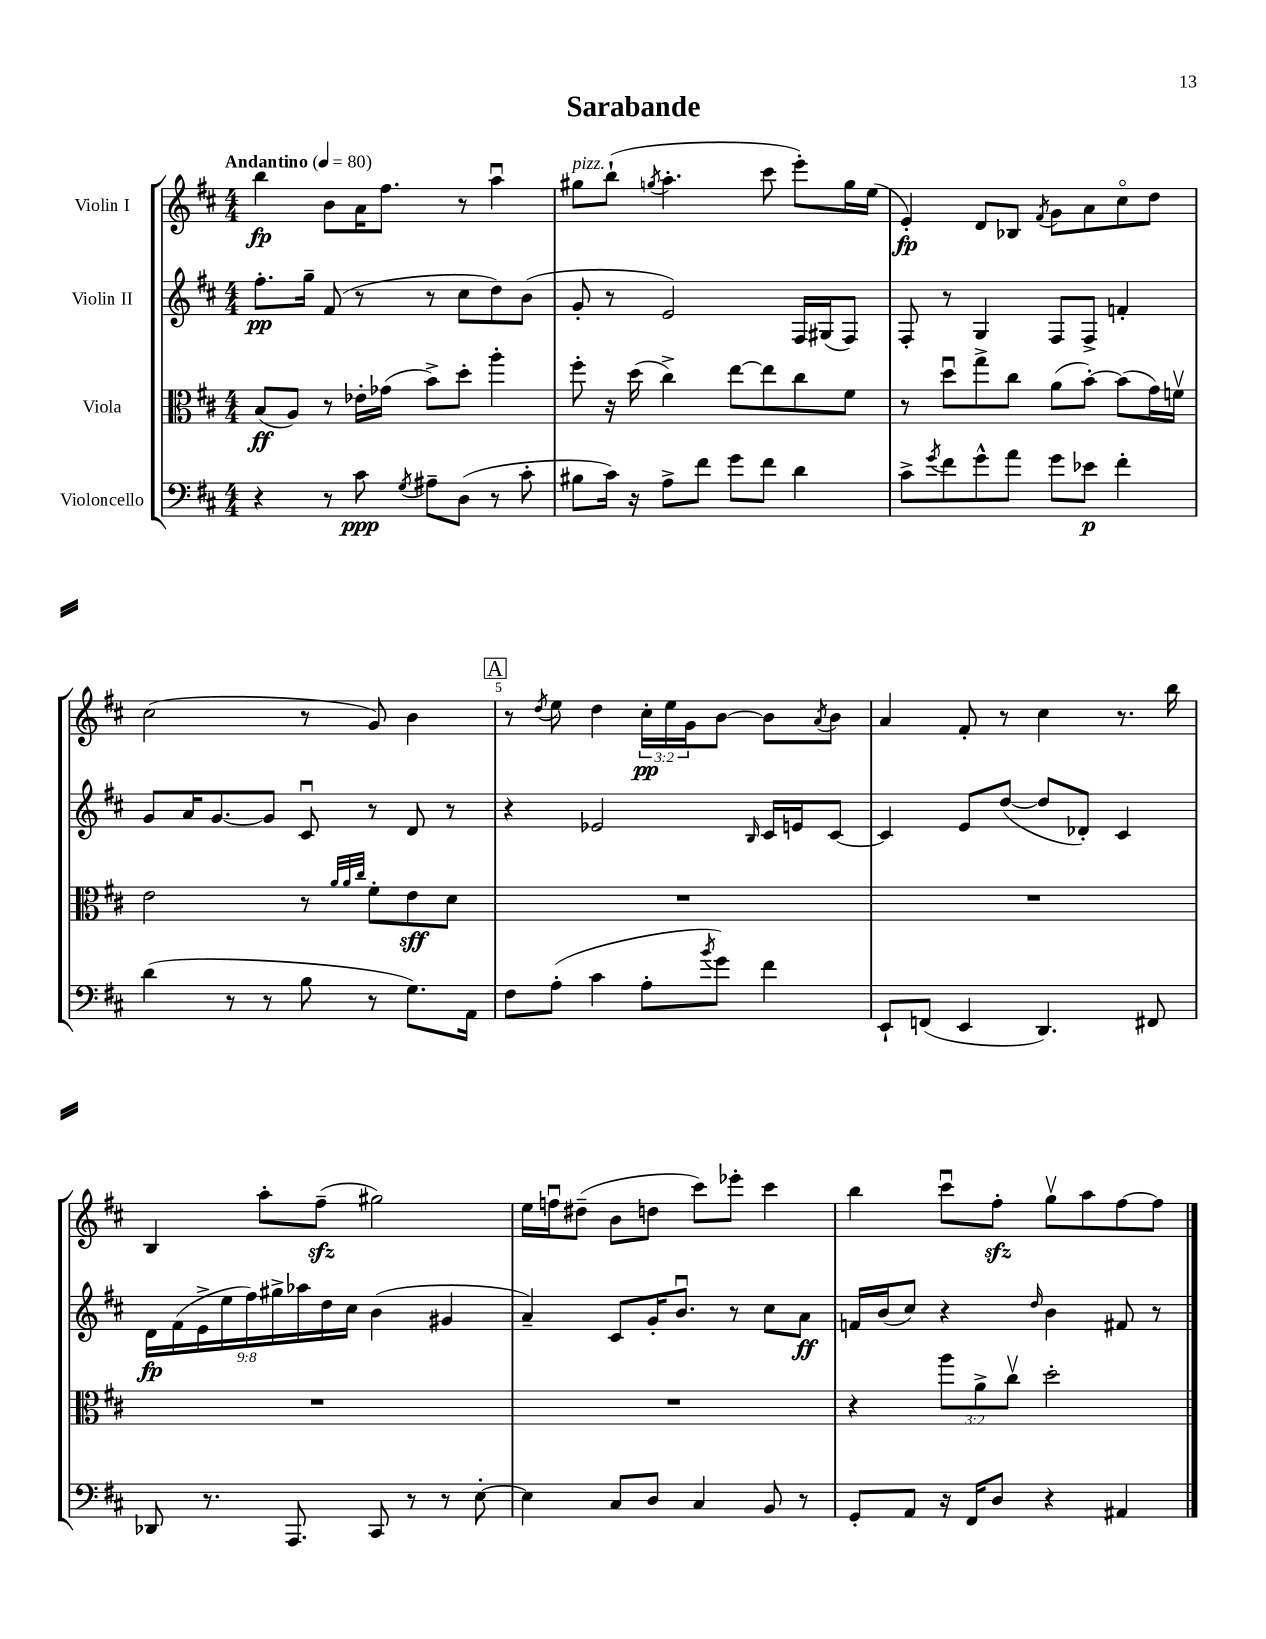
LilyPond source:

\header { title = "Sarabande" }
<<
\new StaffGroup <<
\new Staff = "s0" \with { instrumentName = "Violin I" } {
    \clef treble \key d \major \numericTimeSignature \time 4/4 \override Staff.TupletNumber.text = #tuplet-number::calc-fraction-text \tempo "Andantino" 4 = 80
    b''4\fp b'8 a'16 fis''8. r8 a''4\downbow |
    gis''8^\markup { \italic "pizz." } b''8-!( \acciaccatura { g''8 } a''4.-. cis'''8 e'''8-.) g''16 e''16( |
    e'4-.\fp) d'8 bes8 \acciaccatura { fis'8 } g'8 a'8 cis''8\flageolet d''8 |
    cis''2( r8 g'8) b'4 |
    \mark \markup { \box "A" } r8 \acciaccatura { d''8 } e''8 d''4 \tuplet 3/2 { cis''16-.\pp e''16 g'16 } b'8~ b'8 \acciaccatura { a'8 } b'8 |
    a'4 fis'8-. r8 cis''4 r8. b''16 |
    b4 a''8-. fis''8--\sfz( gis''2) |
    e''16 f''16\downbow dis''8--( b'8 d''8 cis'''8) ees'''8-. cis'''4 |
    b''4 cis'''8\downbow fis''8-.\sfz g''8\upbow a''8 fis''8~ fis''8 \bar "|." |
}
\new Staff = "s1" \with { instrumentName = "Violin II" } {
    \clef treble \key d \major \numericTimeSignature \time 4/4 \override Staff.TupletNumber.text = #tuplet-number::calc-fraction-text
    fis''8.-.\pp g''16-- fis'8( r8 r8 cis''8 d''8) b'8( |
    g'8-. r8 e'2) fis16 gis16( fis8) |
    fis8-. r8 g4 fis8 fis8-> f'4-. |
    g'8 a'16 g'8.~ g'8 cis'8\downbow r8 d'8 r8 |
    \mark \markup { \box "A" } r4 ees'2 \grace { b16 } cis'16 e'16 cis'8~ |
    cis'4 e'8 d''8~( d''8 des'8-.) cis'4 |
    \tuplet 9/8 { d'16\fp fis'16( e'16-> e''16 fis''16) gis''16-> aes''16 d''16 cis''16 } b'4( gis'4 |
    a'4--) cis'8 g'16-. b'8.\downbow r8 cis''8 a'8\ff |
    f'16 b'16( cis''8) r4 \grace { d''16 } b'4 fis'8 r8 \bar "|." |
}
\new Staff = "s2" \with { instrumentName = "Viola" } {
    \clef alto \key d \major \numericTimeSignature \time 4/4 \override Staff.TupletNumber.text = #tuplet-number::calc-fraction-text
    b8\ff( a8) r8 ees'16-. ges'16( b'8->) d''8-. a''4-. |
    fis''8-. r16 d''16( cis''4->) e''8~ e''8 cis''8 fis'8 |
    r8 d''8\downbow g''8-> cis''8 a'8( b'8~-.) b'8( g'16) f'16\upbow |
    e'2 r8 \grace { a'32 a'32 cis''32 } fis'8-. e'8\sff d'8 |
    \mark \markup { \box "A" } R1 |
    R1 |
    R1 |
    R1 |
    r4 \tuplet 3/2 { a''8 a'8-> cis''8\upbow } d''2-. \bar "|." |
}
\new Staff = "s3" \with { instrumentName = "Violoncello" } {
    \clef bass \key d \major \numericTimeSignature \time 4/4
    r4 r8 cis'8\ppp \acciaccatura { g8 } ais8-- d8( r8 cis'8-. |
    bis8 cis'16) r16 a8-> fis'8 g'8 fis'8 d'4 |
    cis'8-> \acciaccatura { g'8 } fis'8 g'8-^ a'8 g'8 ees'8\p fis'4-. |
    d'4( r8 r8 b8 r8 g8.) a,16 |
    \mark \markup { \box "A" } fis8 a8-.( cis'4 a8-. \acciaccatura { b'8 } g'8) fis'4 |
    e,8-! f,8( e,4 d,4.) fis,8 |
    des,8 r8. a,,8. cis,8 r8 r8 e8~-. |
    e4 cis8 d8 cis4 b,8 r8 |
    g,8-. a,8 r16 fis,16 d8 r4 ais,4 \bar "|." |
}
>>
>>
\layout { \context { \Score \override BarNumber.break-visibility = ##(#f #t #t) barNumberVisibility = #(every-nth-bar-number-visible 5) } }
